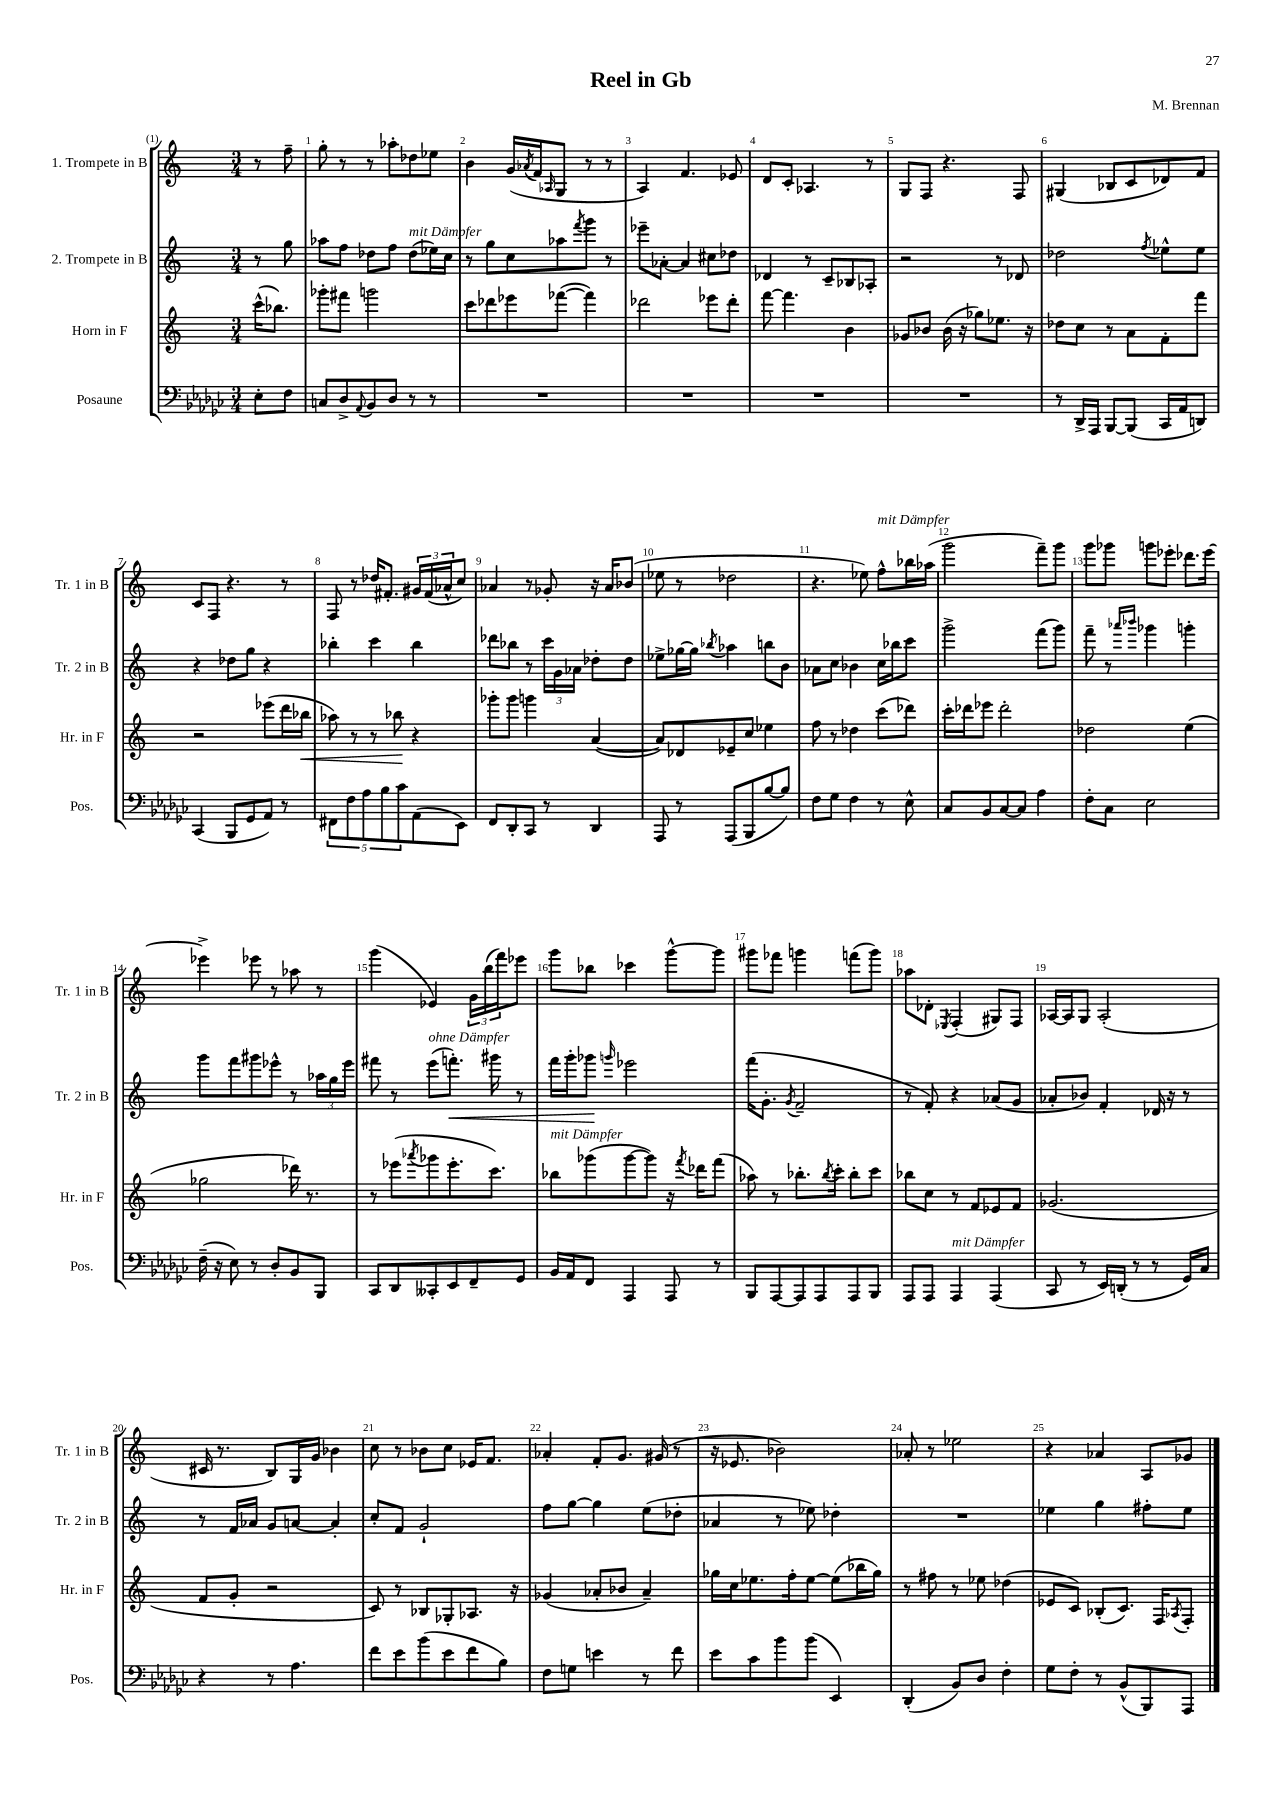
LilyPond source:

\header { title = "Reel in Gb" composer = "M. Brennan" }
<<
\new StaffGroup <<
\new Staff = "s0" \with { instrumentName = "1. Trompete in B" shortInstrumentName = "Tr. 1 in B" } {
    \clef treble \key c \major \numericTimeSignature \time 3/4 \partial 4
    r8 f''8-- |
    g''8-. r8 r8 aes''8-. des''8 ees''8 |
    b'4 g'16( \acciaccatura { aes'8 } f'16 \grace { aes16 } g8 r8 r8 |
    a4) f'4. ees'8 |
    d'8 c'8-. aes4. r8 |
    g8 f8 r4. f8 |
    gis4( bes8 c'8 des'8) f'8 |
    c'8 f8 r4. r8 |
    f8 r8 des''16 fis'8.-. \tuplet 3/2 { gis'16 fis'16( aes'16-^ } c''8) |
    aes'4 r8 ges'8-. r16 aes'16 bes'8( |
    ees''8 r8 des''2 |
    r4. ees''8) f''8-^^\markup { \italic "mit Dämpfer" } bes''16 aes''16( |
    g'''2 f'''8--) g'''8 |
    g'''8 ges'''8 g'''8 ees'''8-. des'''8. ees'''16~ |
    ees'''4-> ees'''8 r8 aes''8 r8 |
    g'''4( ees'4) \tuplet 3/2 { g'16 b''16( f'''16) } ees'''8 |
    g'''8 bes''8 ces'''4 g'''8~-^ g'''8 |
    gis'''8 fes'''8 g'''4 f'''8( g'''8) |
    aes''8 des'8-. \acciaccatura { ees8 } f4-.( gis8) f8 |
    aes16~ aes16 g8 aes2-.( |
    cis'16 r8. b8) g16 g'16 bes'4 |
    c''8 r8 bes'8 c''8 ees'16 f'8. |
    aes'4-. f'8-. g'8. gis'16( r8 |
    r16 ees'8. bes'2) |
    aes'8-. r8 ees''2 |
    r4 aes'4 a8 ges'8 \bar "|." |
}
\new Staff = "s1" \with { instrumentName = "2. Trompete in B" shortInstrumentName = "Tr. 2 in B" } {
    \clef treble \key c \major \numericTimeSignature \time 3/4 \partial 4
    r8 g''8 |
    aes''8 f''8 des''8 f''8 des''8^\markup { \italic "mit Dämpfer" }( ees''16) c''16 |
    r8 g''8 c''8 aes''8 \acciaccatura { f'''8 } g'''8 r8 |
    ees'''8-- aes'8~-. aes'4 cis''8 des''8 |
    des'4 r8 c'8-- bes8 aes8-. |
    r2 r8 des'8 |
    des''2 \acciaccatura { f''8 } ees''8-^ ees''8 |
    r4 des''8 g''8 r4 |
    bes''4-. c'''4 bes''4 |
    des'''8 bes''8 r8 \tuplet 3/2 { c'''16 g'16 aes'16 } des''8-. des''8 |
    ees''8-> ges''16~ ges''16 \acciaccatura { bes''8 } aes''4 b''8 b'8 |
    aes'8 c''8 bes'4 c''16 bes''16 c'''8 |
    g'''2-> f'''8( g'''8) |
    f'''8-- r8 \grace { aes'''16 bes'''16 } ges'''4 g'''4-. |
    g'''8 f'''8 gis'''8 ees'''8-^ r8 \tuplet 3/2 { aes''16 g''16 ees'''16 } |
    fis'''8 r8 e'''8^\markup { \italic "ohne Dämpfer" }( f'''8.-.\<) gis'''16 r8 |
    f'''16 g'''16-. ges'''8\! \grace { g'''16 } ees'''2 |
    f'''16( g'8.-. \acciaccatura { g'8 } f'2-- |
    r8 f'8-.) r4 aes'8( g'8 |
    aes'8-. bes'8) f'4-. des'16 r16 r8 |
    r8 f'16 aes'16 g'8 a'8~ a'4-. |
    c''8-. f'8 g'2-! |
    f''8 g''8~ g''4 e''8( des''8-. |
    aes'4 r8 ees''8) des''4-. |
    R2. |
    ees''4 g''4 fis''8-. ees''8 \bar "|." |
}
\new Staff = "s2" \with { instrumentName = "Horn in F" shortInstrumentName = "Hr. in F" } {
    \clef treble \key c \major \numericTimeSignature \time 3/4 \partial 4
    c'''16-^( bes''8.) |
    ges'''8-. fis'''8 g'''2 |
    c'''8 des'''8 ees'''8 fes'''8~( fes'''4) |
    des'''2 ees'''8 des'''8-. |
    f'''8~ f'''4. b'4 |
    ges'8 bes'8 bes'16( r16 ges''8) ees''8. r16 |
    des''8 c''8 r8 a'8 f'8-. f'''8 |
    r2 ees'''8( d'''16 bes''16\< |
    aes''8) r8 r8 bes''8\! r4 |
    ges'''8-. ges'''8 g'''4 a'4~( |
    a'8) des'8 ees'8-- c''8 ees''4 |
    f''8 r8 des''4 c'''8( des'''8) |
    c'''16-. des'''16 ees'''8 des'''2-. |
    des''2 e''4( |
    ges''2 des'''16) r8. |
    r8 ees'''8( \acciaccatura { aes'''8 } ges'''8 ees'''8.-. c'''8.) |
    bes''8^\markup { \italic "mit Dämpfer" } ges'''8( ges'''8~ ges'''8) r16 \acciaccatura { f'''8 } des'''16 f'''8( |
    aes''8) r8 bes''8.-. \acciaccatura { bes''8 } c'''16-. bes''8-. c'''8 |
    bes''8 c''8 r8 f'8 ees'8 f'8 |
    ges'2.( |
    f'8 g'8-. r2 |
    c'8) r8 bes8 ges8-. aes8. r16 |
    ges'4( aes'8-. bes'8 aes'4--) |
    ges''16 c''16 ees''8. f''16-. ees''8~ ees''8( bes''16 ges''16) |
    r8 fis''8 r8 ees''8 des''4( |
    ees'8 c'8) bes8-.( c'8.) f16 \acciaccatura { aes8 } f8-. \bar "|." |
}
\new Staff = "s3" \with { instrumentName = "Posaune" shortInstrumentName = "Pos." } {
    \clef bass \key ges \major \numericTimeSignature \time 3/4 \partial 4
    ees8-. f8 |
    c8 des8-> \appoggiatura { aes,8 } bes,8 des8 r8 r8 |
    R2. |
    R2. |
    R2. |
    R2. |
    r8 des,16-> aes,,16 bes,,8~ bes,,8( ces,16 aes,16 d,8) |
    ces,4( bes,,8 ges,8 aes,8) r8 |
    \tuplet 5/4 { fis,8 f8 aes8 bes8 ces'8 } aes,8( ees,8) |
    f,8 des,8-. ces,8 r8 des,4 |
    aes,,8 r8 aes,,8( bes,,8 bes8~ bes8) |
    f8 ges8 f4 r8 ees8-^ |
    ces8 bes,8 ces8~ ces8 aes4 |
    f8-. ces8 ees2 |
    f16--( r16 ees8) r8 des8-. bes,8 bes,,8 |
    ces,8 des,8 ceses,8-. ees,8 f,8-- ges,8 |
    bes,16 aes,16 f,8 aes,,4 aes,,8 r8 |
    bes,,8 aes,,8~ aes,,8 aes,,8 aes,,8 bes,,8 |
    aes,,8 aes,,8 aes,,4^\markup { \italic "mit Dämpfer" } aes,,4( |
    ces,8 r8 ees,16) d,16-.( r8 r8 ges,16) ces16 |
    r4 r8 aes4. |
    f'8 ees'8 bes'8( ees'8 f'8 bes8) |
    f8 g8 e'4 r8 f'8 |
    ees'8 ces'8 bes'8 bes'8( ees,4) |
    des,4-.( bes,8) des8 f4-. |
    ges8 f8-. r8 bes,8-^( bes,,8) aes,,8 \bar "|." |
}
>>
>>
\layout { \context { \Score \override BarNumber.break-visibility = ##(#f #t #t) barNumberVisibility = #all-bar-numbers-visible } }
